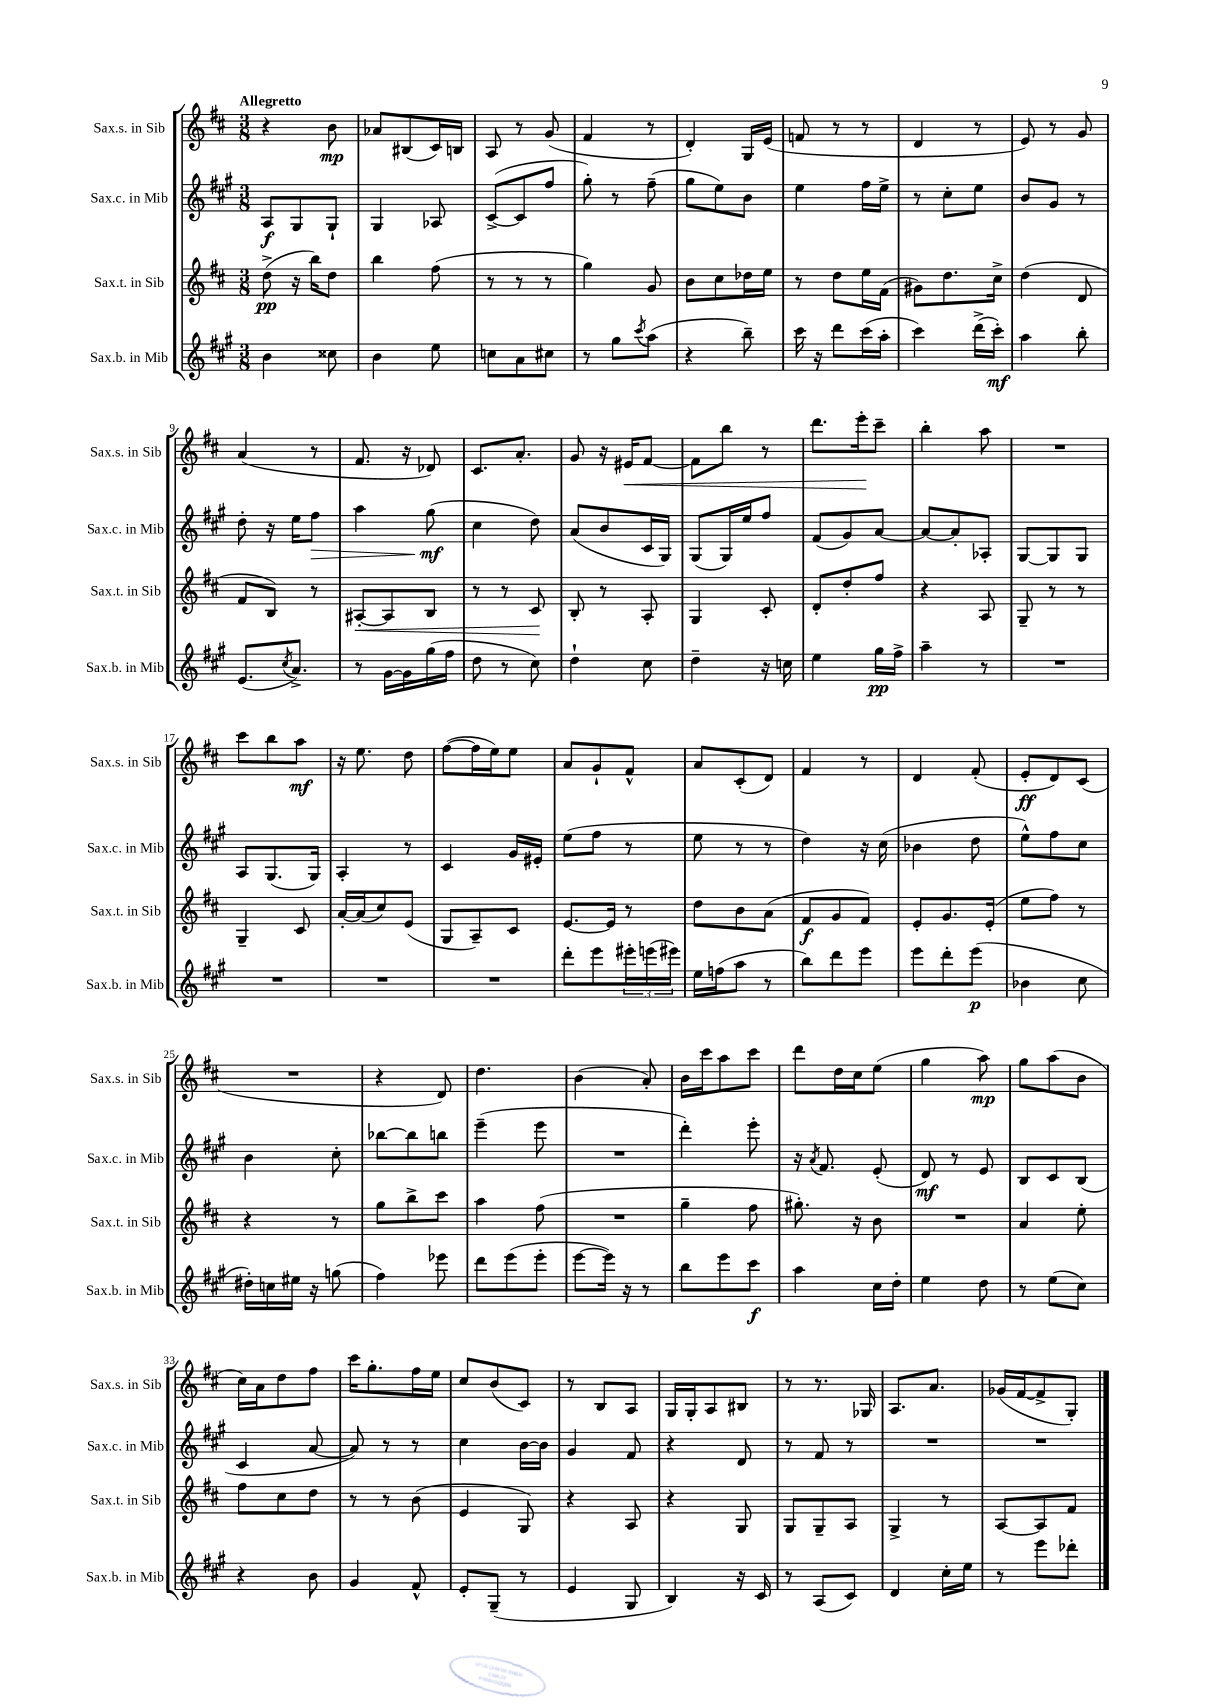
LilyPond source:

<<
\new StaffGroup <<
\new Staff = "s0" \with { instrumentName = "Sax.s. in Sib" shortInstrumentName = "Sax.s. in Sib" } {
    \clef treble \key d \major \numericTimeSignature \time 3/8 \tempo "Allegretto"
    r4 b'8\mp |
    aes'8 bis8( cis'16) b16 |
    a8 r8 g'8( |
    fis'4 r8 |
    d'4-.) g16 e'16( |
    f'8 r8 r8 |
    d'4 r8 |
    e'8) r8 g'8 |
    a'4( r8 |
    fis'8. r16 des'8) |
    cis'8. a'8.-. |
    g'8 r16 eis'16\< fis'8~ |
    fis'8 b''8 r8 |
    d'''8. e'''16-.\! cis'''8-- |
    b''4-. a''8 |
    R4. |
    cis'''8 b''8 a''8\mf |
    r16 e''8. d''8 |
    fis''8~( fis''16 e''16) e''8 |
    a'8 g'8-! fis'8-^ |
    a'8 cis'8-.( d'8) |
    fis'4 r8 |
    d'4 fis'8-.( |
    e'8-.\ff d'8) cis'8( |
    R4. |
    r4 d'8) |
    d''4. |
    b'4( a'8-.) |
    b'16 cis'''16 a''8 cis'''8 |
    d'''8 d''16 cis''16 e''8( |
    g''4 a''8\mp) |
    g''8 a''8( b'8 |
    cis''16) a'16 d''8 fis''8 |
    cis'''16 g''8.-. fis''16 e''16 |
    cis''8 b'8( cis'8) |
    r8 b8 a8 |
    g16 g16-. a8 bis8 |
    r8 r8. ges16 |
    a8. a'8. |
    ges'16( fis'16~ fis'8-> g8-.) \bar "|." |
}
\new Staff = "s1" \with { instrumentName = "Sax.c. in Mib" shortInstrumentName = "Sax.c. in Mib" } {
    \clef treble \key a \major \numericTimeSignature \time 3/8
    a8\f gis8 gis8-! |
    gis4 aes8 |
    cis'8~->( cis'8 fis''8 |
    gis''8-.) r8 fis''8--( |
    gis''8 e''8) b'8 |
    e''4 fis''16 e''16-> |
    r8 cis''8-. e''8 |
    b'8 gis'8 r8 |
    d''8-. r16 e''16 fis''8\> |
    a''4 gis''8\mf\!( |
    cis''4 d''8) |
    a'8( b'8 cis'16 gis16) |
    gis8( gis16) e''16 fis''8 |
    fis'8( gis'8) a'8~ |
    a'8~ a'8-. aes8-. |
    gis8~ gis8 gis8 |
    a8 gis8.( gis16) |
    a4-. r8 |
    cis'4 gis'16 eis'16-. |
    e''8( fis''8 r8 |
    e''8 r8 r8 |
    d''4) r16 cis''16( |
    bes'4 d''8 |
    e''8-^) fis''8 cis''8 |
    b'4 cis''8-. |
    bes''8~ bes''8 b''8 |
    e'''4--( e'''8 |
    R4. |
    d'''4-.) e'''8-. |
    r16 \acciaccatura { a'8 } fis'8. e'8-.( |
    d'8\mf) r8 e'8 |
    b8 cis'8 b8( |
    cis'4 a'8~ |
    a'8) r8 r8 |
    cis''4 b'16~ b'16 |
    gis'4 fis'8 |
    r4 d'8 |
    r8 fis'8 r8 |
    R4. |
    R4. \bar "|." |
}
\new Staff = "s2" \with { instrumentName = "Sax.t. in Sib" shortInstrumentName = "Sax.t. in Sib" } {
    \clef treble \key d \major \numericTimeSignature \time 3/8
    d''8->\pp( r16 b''16) d''8 |
    b''4 fis''8( |
    r8 r8 r8 |
    g''4) g'8 |
    b'8 cis''8 des''16 e''16 |
    r8 d''8 e''16 fis'16( |
    gis'8) d''8. cis''16-> |
    d''4( d'8 |
    fis'8 b8) r8 |
    ais8~-.\< ais8 b8 |
    r8 r8 cis'8\! |
    b8-. r8 a8-. |
    g4 cis'8-. |
    d'8-. d''8-. fis''8 |
    r4 a8 |
    g8-- r8 r8 |
    g4-- cis'8 |
    a'16~-. a'16( cis''8) e'8( |
    g8 a8--) cis'8 |
    e'8.~ e'16 r8 |
    d''8 b'8 a'8( |
    fis'8\f g'8 fis'8) |
    e'8-. g'8. e'16-.( |
    e''8 fis''8) r8 |
    r4 r8 |
    g''8 b''8-> cis'''8 |
    a''4 fis''8( |
    R4. |
    g''4-- fis''8 |
    gis''8.-.) r16 b'8 |
    R4. |
    a'4 e''8-. |
    fis''8 cis''8 d''8 |
    r8 r8 b'8( |
    e'4 g8) |
    r4 a8 |
    r4 g8 |
    g8 g8-- a8 |
    g4-> r8 |
    a8~ a8 fis'8 \bar "|." |
}
\new Staff = "s3" \with { instrumentName = "Sax.b. in Mib" shortInstrumentName = "Sax.b. in Mib" } {
    \clef treble \key a \major \numericTimeSignature \time 3/8
    b'4 cisis''8 |
    b'4 e''8 |
    c''8 a'8 cis''8 |
    r8 gis''8 \acciaccatura { cis'''8 } a''8( |
    r4 b''8--) |
    cis'''16 r16 d'''8 cis'''16( a''16-. |
    cis'''4) d'''16->( cis'''16-.\mf) |
    a''4 b''8-. |
    e'8.( \acciaccatura { cis''8 } a'8.->) |
    r8 gis'16~ gis'16 gis''16( fis''16 |
    d''8 r8 cis''8) |
    d''4-! cis''8 |
    d''4-- r16 c''16 |
    e''4 gis''16\pp fis''16-> |
    a''4-- r8 |
    R4. |
    R4. |
    R4. |
    R4. |
    d'''8-. e'''8 \tuplet 3/2 { eis'''16-. e'''16( eis'''16) } |
    e''16 f''16( a''8 r8 |
    b''8) d'''8 e'''8 |
    e'''8 d'''8-. e'''8\p( |
    bes'4 cis''8 |
    dis''16-.) c''16 eis''16 r16 g''8( |
    fis''4) ees'''8 |
    d'''8 e'''8( e'''8-. |
    e'''8~ e'''16) r16 r8 |
    b''8 e'''8 cis'''8\f |
    a''4 cis''16 d''16-. |
    e''4 d''8 |
    r8 e''8( cis''8) |
    r4 b'8 |
    gis'4 fis'8-^ |
    e'8-. gis8--( r8 |
    e'4 gis8 |
    b4) r16 cis'16 |
    r8 a8( cis'8) |
    d'4 cis''16-. e''16 |
    r8 e'''8 des'''8-. \bar "|." |
}
>>
>>
